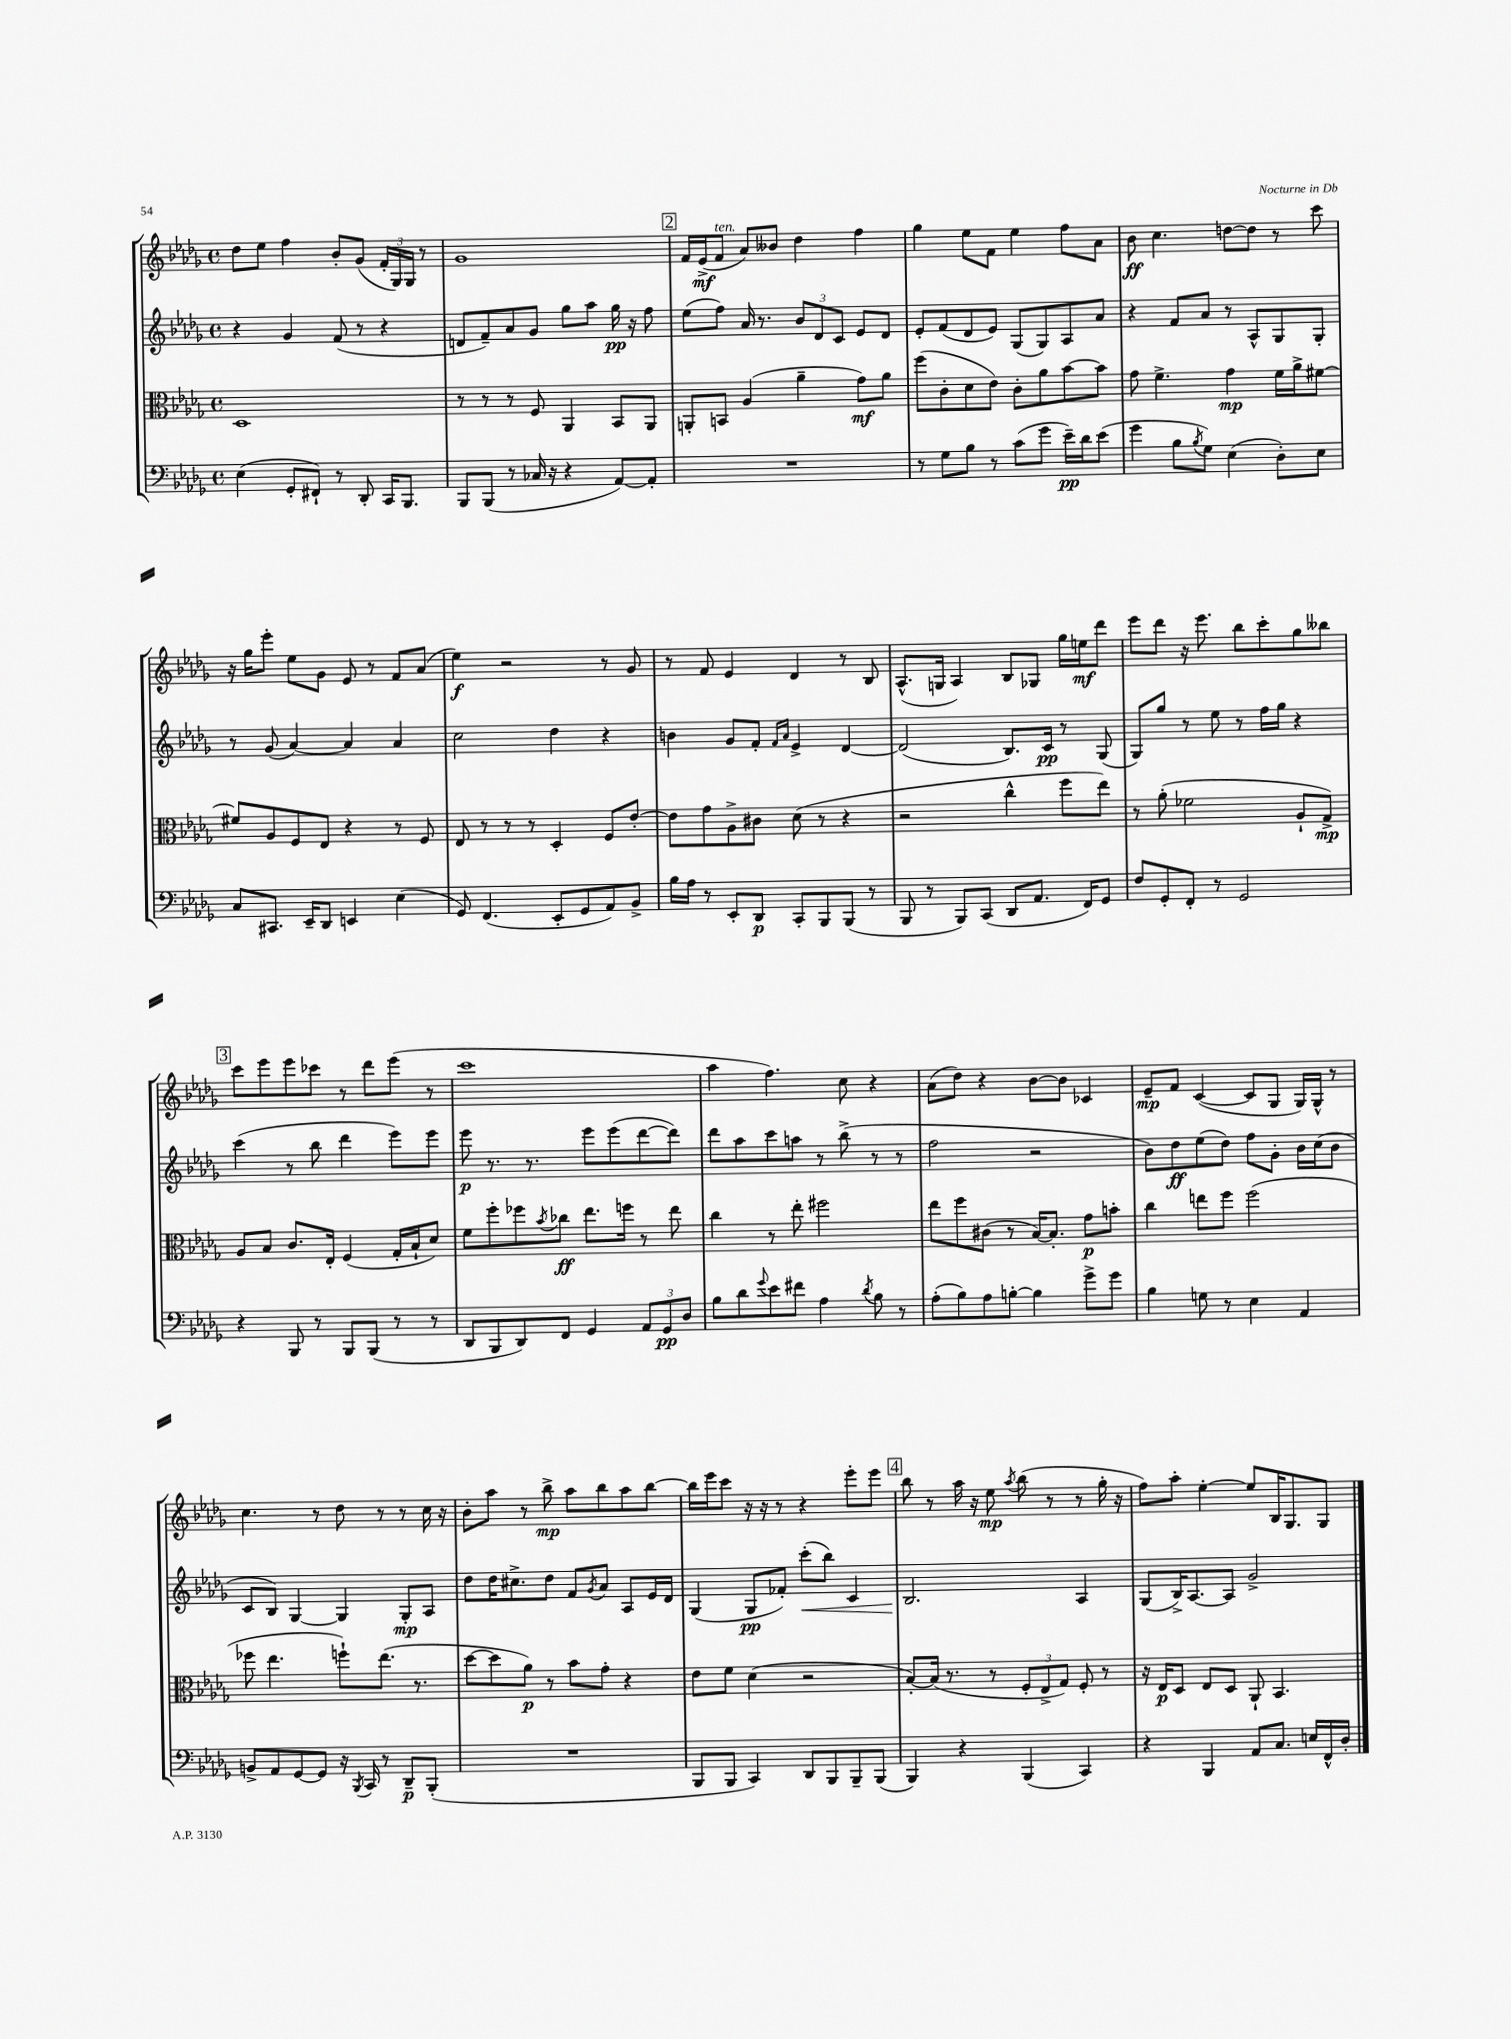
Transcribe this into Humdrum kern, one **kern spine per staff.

**kern	**kern	**kern	**kern
*staff4	*staff3	*staff2	*staff1
*clefF4	*clefC3	*clefG2	*clefG2
*k[b-e-a-d-g-]	*k[b-e-a-d-g-]	*k[b-e-a-d-g-]	*k[b-e-a-d-g-]
*M4/4	*M4/4	*M4/4	*M4/4
*met(c)	*met(c)	*met(c)	*met(c)
(4E-\	1D-	4r	8dd-\L
.	.	.	8ee-\J
8GG-'/L	.	4g-/	4ff\
8FF#`/J)	.	.	.
8r	.	(8f/	8b-'/L
8DD-'/	.	8r	(8g-/J
16CC/LK	.	4r	24f'/LL
.	.	.	24G-/)
8.BBB-/J	.	.	.
.	.	.	24G-/JJ
.	.	.	8r
=	=	=	=
8BBB-/L	8r	8d/L	1g-
(8BBB-/J	8r	8f~/)	.
8r	8r	8a-/	.
16C-/	8F/	8g-/J	.
16r	.	.	.
4r	4AA-/	8gg-\L	.
.	.	8aa-\J	.
[8AA-/L)	8BB-/L	16gg-\	.
.	.	16r	.
8AA-'/]J	8AA-/J	8ff\	.
=	=	=	=
1r	8AA'/L	(8ee-\L	16f/LL
.	.	.	(16e-^/J
.	8BB/J	8ff\J)	8f/J
.	(4A-/	16a-/	8a-/L)
.	.	8.r	.
.	.	.	8b--/J
.	4a-~\	12b-/L	4dd-\
.	.	12d-/	.
.	.	12c/J	.
.	8g-\L)	8e-/L	4ff\
.	8a-\J	8d-/J	.
=	=	=	=
8r	(8ff\L	8e-'/L	4gg-\
8G-\L	8c'\	(8f/	.
8B-\J	8d-\	8d-/	8ee-\L
8r	8e-\J)	8e-/J)	8f\J
(8c\L	8c'\L	(8G-/L	4ee-\
8g-\J	8a-\	8G-/)	.
16e-~\LL)	[8b-\	8A-/	8ff\L
16d-\J	.	.	.
(8e-\J	8b-\]J	8a-/J	8a-\J
=	=	=	=
4g-\	8g-\	4r	8b-\
.	4.f^\	.	4.cc\
8B-\L	.	8f/L	.
8qB-/	.	.	.
8G-\J)	.	8a-/J	.
(4E-\	4g-\	8r	[8dd\L
.	.	8A-^^/L	8dd\]J
8D-'\L)	16f\LL	8G-/	8r
.	16a-^\J	.	.
8E-\J	[8f#\J	8G-'/J	8ccc\
=	=	=	=
8C/L	8f#/]L	8r	16r
.	.	.	16gg-\LK
8.CC#/J	8A-/	(8g-/	8eee-'\J
.	8F/	[4a-/)	8ee-\L
16EE-~/LK	.	.	.
8DD-/J	8E-/J	.	8g-\J
4EE/	4r	4a-/]	8e-/
.	.	.	8r
(4E-\	8r	4a-/	8f/L
.	8F/	.	(8a-/J
=	=	=	=
8GG-/)	8E-/	2cc\	4ee-\)
(4.FF/	8r	.	.
.	8r	.	2r
.	8r	.	.
8EE-'/L	4D-'/	4dd-\	.
8GG-/	.	.	.
8AA-/)	8F/L	4r	8r
8BB-^/J	[8e-'/J	.	8g-/
=	=	=	=
16B-\LL	8e-\]L	4b\	8r
16A-\JJ	.	.	.
8r	8g-\	.	8f/
8EE-'/L	8A-^\	8g-/L	4e-/
8DD-/J	8c#\J	8f'/J	.
.	.	16qqf/LL	.
.	.	16qqa-/JJ	.
8CC'/L	(8d-\	4e-^/	4d-/
8BBB-/	8r	.	.
(8BBB-/J	4r	[4d-/	8r
8r	.	.	8B-/
=	=	=	=
8BBB-/	2r	(2d-/]	(8.A-^^/L
8r	.	.	.
.	.	.	16G/Jk
8BBB-/L)	.	.	4A-/)
(8CC/J	.	.	.
8DD-/L	4cc^^\	8.B-/L)	8B-/L
8.AA-/J	.	.	8G-/J
.	.	16c/Jk	.
.	8ff\L	8r	16gg-\LL
16FF/LK)	.	.	16ee\J
8GG-/J	8ee-\J)	(8G-/	8ddd-\J
=	=	=	=
8F/L	8r	8G-/L)	8eee-\L
8GG-'/	(8a-'\	8gg-/J	8ddd-\J
8FF'/J	2f-\	8r	16r
.	.	.	8.eee-\
8r	.	8ee-\	.
2GG-/	.	8r	8bb-\L
.	.	16ff\LL	8ccc'\
.	.	16gg-\JJ	.
.	8A-`/L	4r	8gg-\
.	8G-^/J)	.	8bb--\J
=	=	=	=
4r	8A-/L	(4ccc\	8ccc\L
.	8B-/J	.	8eee-\
8BBB-/	8.c/L	8r	8eee-\
8r	.	8bb-\	8ccc-\J
.	16E-'/Jk	.	.
8BBB-/L	(4F/	4ddd-\	8r
(8BBB-/J	.	.	8ddd-\L
8r	16G-'/LL	8eee-\L)	(8eee-\J
.	16B-`/J	.	.
8r	8d-/J)	8eee-\J	8r
=	=	=	=
8DD-/L	8f\L	8eee-\	1ccc
8BBB-/	8ff'\	8.r	.
8DD-/)	8ff-\	.	.
.	.	8.r	.
.	8qb-/	.	.
8FF/J	8cc-\J	.	.
4GG-/	8.ee-\L	8eee-\L	.
.	.	(8eee-\	.
.	16ff\Jk	.	.
12AA-/L	8r	[8ddd-\	.
12GG-/	.	.	.
.	8ee-\	8ddd-\]J)	.
12D-/J	.	.	.
=	=	=	=
8B-\L	4cc\	8ddd-\L	4aa-\
8d-\	.	8aa-\	.
8qqg-/	.	.	.
8e-\	8r	8ccc\	4.ff\)
8f#\J	8ee-'\	8aa\J	.
4A-\	2ff#\	8r	.
.	.	(8bb-^\	8cc\
8qd-/	.	.	.
8B-\	.	8r	4r
8r	.	8r	.
=	=	=	=
(8A-'\L	8ee-\L	2ff\	(8a-\L
8B-\)	8ff\	.	8dd-\J)
8A-\	(8c#\J	.	4r
[8B'\J	8r	.	.
4B\]	[16B-/LK)	2r	[8b-\L
.	8.B-'/]J	.	.
.	.	.	8b-\]J
8g-^\L	8g-\L	.	4c-/
8g-\J	8b'\J	.	.
=	=	=	=
4B-\	4cc\	8b-\L)	8e-~/L
.	.	8dd-\	8f/J
8G\	8ee\L	(8ee-\	([4c/
8r	8ff\J	8dd-\J)	.
4E-\	(2ff\	8ff\L	8c/]L
.	.	8g-'\J	8G-/J
4AA-/	.	16b-\LL	16G-/LL)
.	.	(16cc\J	16G-^^/JJ
.	.	8b-\J	8r
=	=	=	=
8BB^/L	8ff-\	8c/L	4.cc\
8AA-/	4.ee-\	8B-/J)	.
[8GG-/	.	[4G-/	.
8GG-/]J	.	.	8r
16r	8ff`\L)	4G-/]	8dd-\
8qBBB-/	.	.	.
16CC/	.	.	.
8r	(8.ee-\J	.	8r
8DD-~/L	.	8G-'/L	8r
.	8.r	.	.
(8BBB-'/J	.	8A-/J	16cc\
.	.	.	16r
=	=	=	=
1r	[8dd-\L	8dd-\L	8b-'\L
.	8dd-\]	16dd-\K	8aa-\J
.	.	8.cc#^\	.
.	8a-\J)	.	8r
.	8r	8dd-\J	8bb-^\
.	8b-\L	8f/L	8aa-\L
.	.	8qg-/	.
.	8g-'\J	8a-/J	8bb-\
.	4r	8A-/L	8aa-\
.	.	16e-/L	[8bb-\J
.	.	16d-/JJ	.
=	=	=	=
8BBB-/L	8e-\L	(4G-/	16bb-\]LL
.	.	.	16eee-\J
8BBB-/J	8f\J	.	8ccc\J
4CC/)	(4d-\	8G-/L	16r
.	.	.	16r
.	.	8f-'/J)	8r
8DD-/L	2r	(8ccc'\L	4r
8BBB-/	.	8bb-\J)	.
8BBB-~/	.	4c/	8eee-'\L
(8BBB-/J	.	.	8eee-\J
=	=	=	=
4BBB-/)	[8B-'/L)	2.B-/	8bb-\
.	(16B-/]Jk	.	8r
.	8.r	.	.
4r	.	.	16aa-\
.	.	.	16r
.	8r	.	8ee-\
.	.	.	8qaa-/
(4BBB-/	12F'/L	.	(8bb-\
.	12E-^/	.	.
.	.	.	8r
.	12G-/J)	.	.
4CC/)	8F'/	4A-/	8r
.	8r	.	16gg-'\
.	.	.	16r
=	=	=	=
4r	16r	(8G-/L	8ff\L)
.	16E-/LK	.	.
.	8D-/J	16B-^/K)	8aa-'\J
.	.	[8.A-/	.
4BBB-/	8E-/L	.	[4ee-'\
.	8D-/J	8A-/]J	.
8AA-/L	8AA-`/	2g-^/	8ee-/]L
8.C/J	4.BB-/	.	16B-/K
.	.	.	8.G-/
16E/LL	.	.	.
16FF^^/	.	.	8G-/J
16D-'/JJ	.	.	.
==	==	==	==
*-	*-	*-	*-
